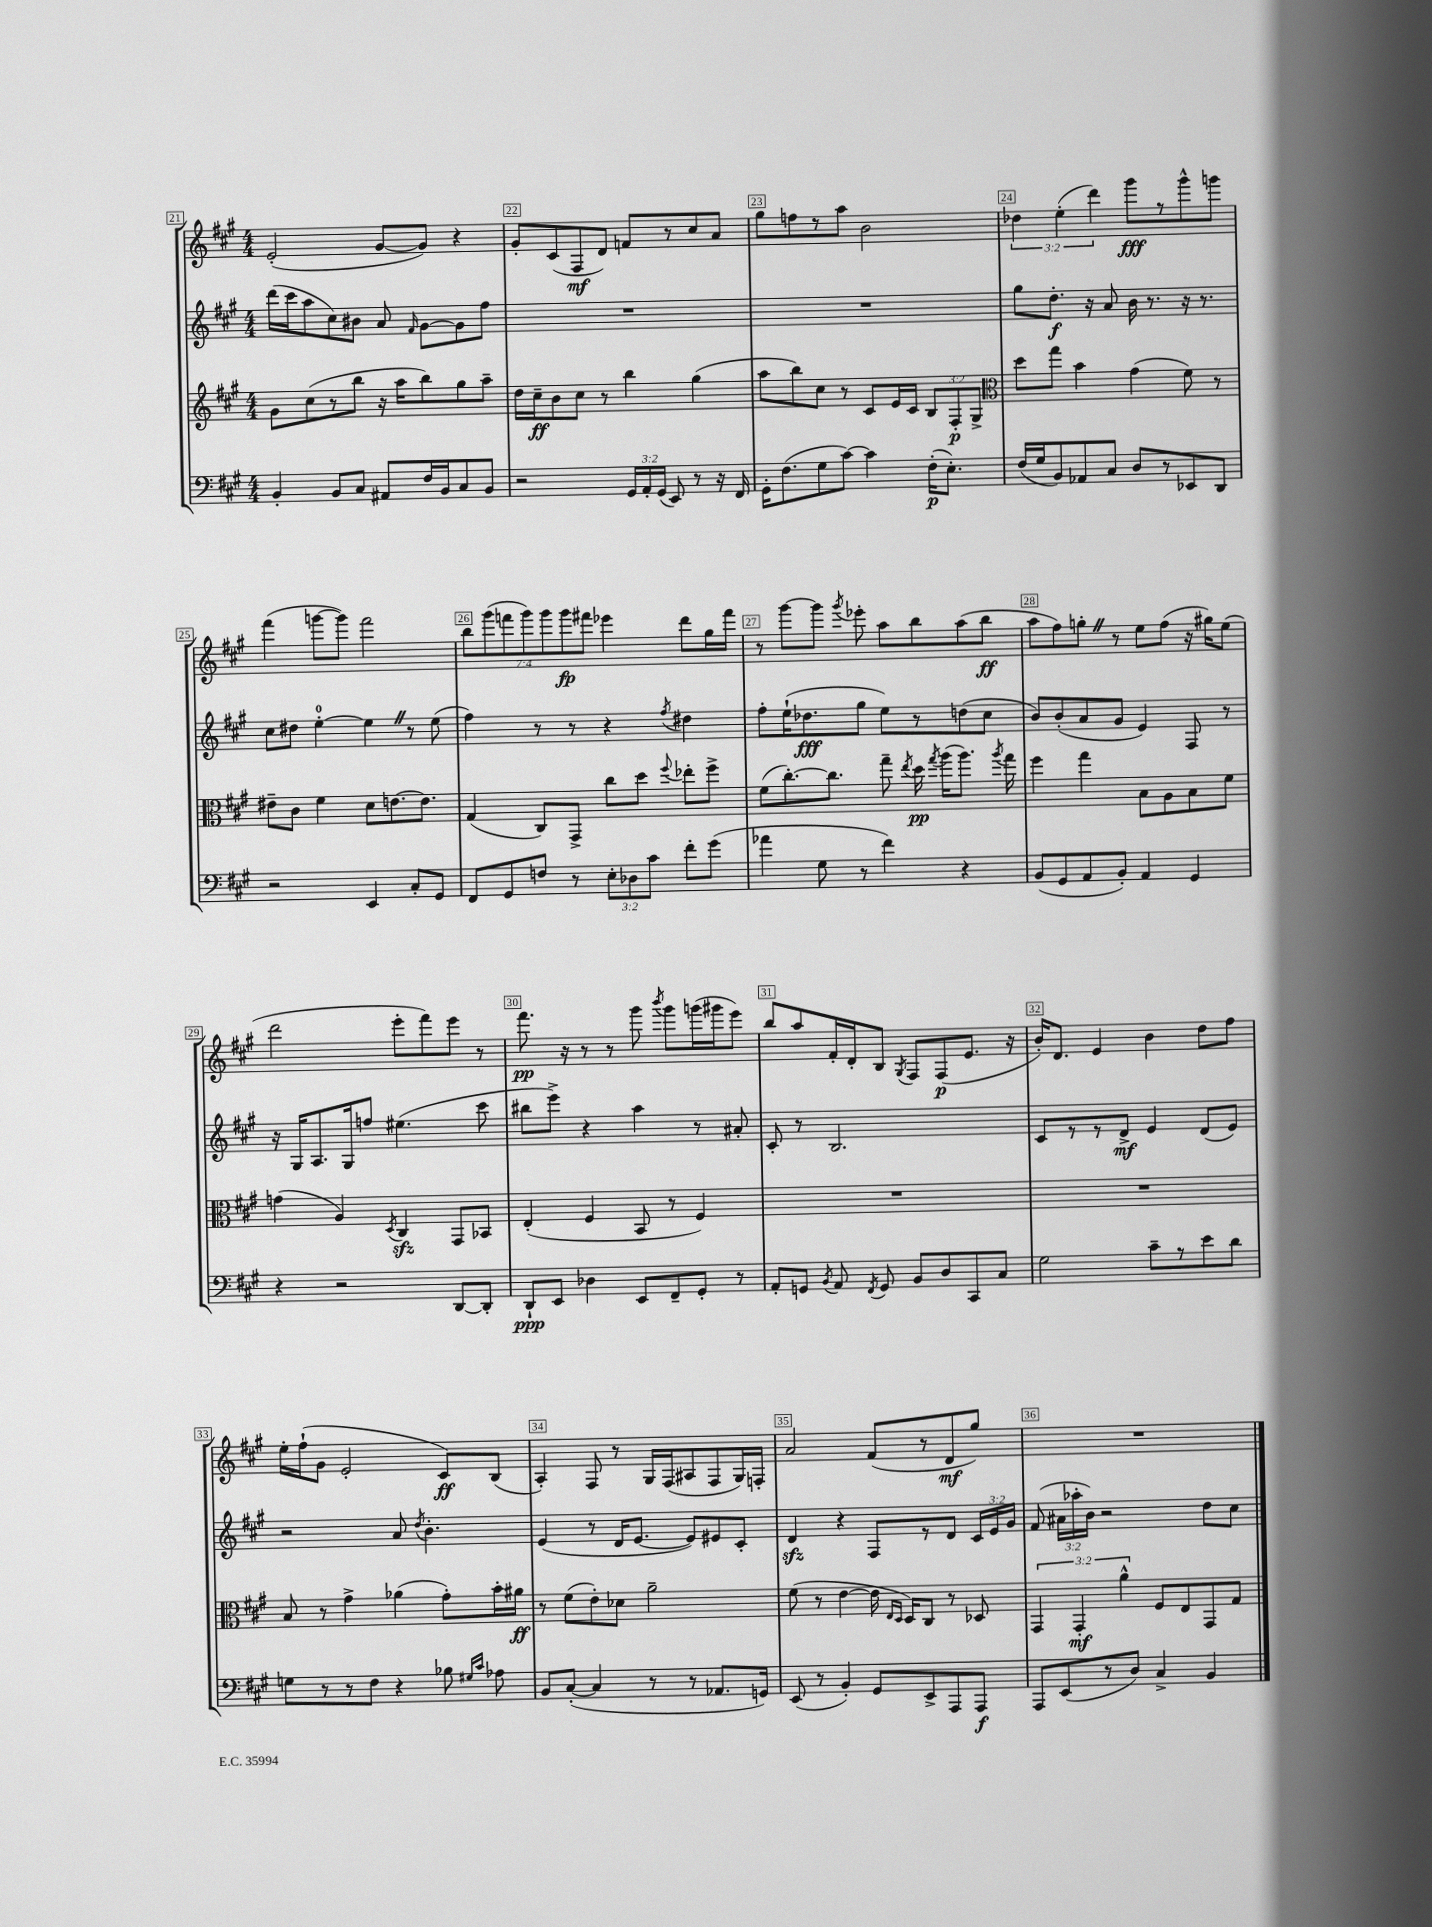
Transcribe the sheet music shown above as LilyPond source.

<<
\new StaffGroup <<
\new Staff = "s0" {
    \clef treble \key a \major \numericTimeSignature \time 4/4 \override Staff.TupletNumber.text = #tuplet-number::calc-fraction-text
    \autoBeamOff e'2-.( gis'8[~ gis'8]) r4 |
    gis'8[-. cis'8( fis8\mf d'8]) f'8[ r8 cis''8 a'8] |
    gis''8[ f''8 r8 a''8] b'2 |
    \tuplet 3/2 { des''4 e''4-.( d'''4) } gis'''8[\fff r8 gis'''8-^ g'''8] |
    fis'''4( g'''8[~ g'''8]) fis'''2 |
    \tuplet 7/4 { b''8[ gis'''8( f'''8 gis'''8) gis'''8 gis'''8\fp fis'''8] } ees'''4 d'''8[ gis''16 fis'''16] |
    r8 gis'''8[~ gis'''8] \acciaccatura { gis'''8 } ees'''8-. a''8[ b''8 a''8( b''8]\ff |
    a''8[ fis''8) g''8]-. \once \override BreathingSign.text = \markup { \musicglyph "scripts.caesura.straight" } \breathe r8 e''8[ fis''8]( r16 gis''16[) e''8]( |
    d'''2 e'''8[-. fis'''8) e'''8] r8 |
    fis'''8.\pp r16 r8 r8 gis'''8 \acciaccatura { b'''8 } gis'''8[ g'''16( gis'''16 e'''8]) |
    b''8[ a''8 fis'16-. d'16-. b8] \acciaccatura { gis8 } fis8[ fis8\p( e'8.] r16 |
    b'16[-.) d'8.] e'4 b'4 d''8[ fis''8] |
    e''16[-. fis''16-!( gis'8] e'2-. cis'8[\ff) b8]( |
    a4-.) fis8 r8 gis16[ fis16( ais8 fis8 gis16) f16]-. |
    a'2 fis'8[( r8 d'8\mf gis''8]) |
    R1 \bar "|." |
}
\new Staff = "s1" {
    \clef treble \key a \major \numericTimeSignature \time 4/4 \override Staff.TupletNumber.text = #tuplet-number::calc-fraction-text
    \autoBeamOff d'''16[( cis'''16 a''8 cis''8) bis'8] a'8 \grace { fis'16 } gis'8[~ gis'8 fis''8] |
    R1 |
    R1 |
    gis''8[ d''8.]-.\f r16 a'8 b'16 r8. r16 r8. |
    cis''8[ dis''8] e''4-0~-. e''4 \once \override BreathingSign.text = \markup { \musicglyph "scripts.caesura.straight" } \breathe r8 e''8( |
    fis''4) r8 r8 r4 \acciaccatura { fis''8 } dis''4 |
    fis''8[-. e''16-!( des''8.\fff gis''8] e''8[) r8 d''8( cis''8] |
    b'8[) b'8-.( a'8 gis'8] e'4) fis8 r8 |
    r16 gis16[ a8. gis16 f''8] eis''4.( cis'''8 |
    bis''8[ e'''8]->) r4 a''4 r8 ais'8-. |
    cis'8-. r8 b2. |
    cis'8[ r8 r8 d'8]->\mf e'4 d'8[( e'8]) |
    r2 a'8 \acciaccatura { d''8 } b'4.-. |
    e'4( r8 d'16[ e'8.]~ e'8[) eis'8 cis'8]-. |
    d'4\sfz r4 fis8[ r8 d'8] \tuplet 3/2 { cis'16[ e'16 gis'16] } |
    fis'8( \tuplet 3/2 { ais'16[ aes''16-. b'16]) } r2 d''8[ cis''8] \bar "|." |
}
\new Staff = "s2" {
    \clef treble \key a \major \numericTimeSignature \time 4/4 \override Staff.TupletNumber.text = #tuplet-number::calc-fraction-text
    \autoBeamOff gis'8[ cis''8( r8 b''8] r16 a''16[ b''8) gis''8 a''8]-- |
    d''16[ cis''16--\ff b'8 cis''8] r8 b''4 gis''4( |
    a''8[ b''8) cis''8] r8 cis'8[ e'16 cis'16] \tuplet 3/2 { b8[ fis8-.\p gis8]-> } |
    \clef alto d''8[ gis''8] b'4 gis'4( fis'8) r8 |
    eis'8[-- cis'8] fis'4 d'8[ e'8.~ e'8.] |
    gis4( cis8[) gis,8]-> cis''8[ d''8] \appoggiatura { fis''8 } ees''8[-. fis''8]-> |
    fis'8[( cis''8.~-.) cis''8.] gis''8-- \acciaccatura { e''8 } d''16\pp \acciaccatura { gis''8 } a''16[( a''8.]) \acciaccatura { a''8 } gis''16 |
    fis''4 gis''4 b8[ a8 b8 fis'8] |
    g'4( a4) \acciaccatura { d8 } cis4\sfz gis,8[ bes,8] |
    e4-.( fis4 b,8 r8 fis4) |
    R1 |
    R1 |
    b8 r8 gis'4-> aes'4( gis'8[-.) b'16-. ais'16]\ff |
    r8 fis'8[( e'8-.) des'8] a'2-- |
    fis'8( r8 e'4~ e'16 \grace { e16[ d16] } d16[) cis8] r8 des8 |
    \tuplet 3/2 { gis,4 gis,4-.\mf a'4-^ } fis8[ e8 gis,8 gis8] \bar "|." |
}
\new Staff = "s3" {
    \clef bass \key a \major \numericTimeSignature \time 4/4 \override Staff.TupletNumber.text = #tuplet-number::calc-fraction-text
    \autoBeamOff b,4-. b,8[ cis8] ais,8[ fis16 b,16 cis8 b,8] |
    r2 \tuplet 3/2 { gis,16[ a,16-. gis,16]( } e,8) r8 r16 fis,16 |
    gis,16[-. fis8.( gis8 cis'8]~) cis'4 fis16[-.\p( e8.]-.) |
    fis16[( gis16 b,8) aes,8 cis8] d8[ r8 ees,8 d,8] |
    r2 e,4 cis8[-. gis,8] |
    fis,8[ gis,8 f8] r8 \tuplet 3/2 { e8[-. des8 cis'8] } fis'8[-. gis'8]( |
    aes'4 gis8 r8 fis'4) r4 |
    b,8[( gis,8 a,8 b,8]-.) a,4 gis,4 |
    r4 r2 d,8[~ d,8]-. |
    d,8[-!\ppp e,8] des4 e,8[ fis,8-- gis,8]-. r8 |
    a,8[-. g,8] \acciaccatura { b,8 } a,8 \acciaccatura { fis,8 } g,8 b,8[ d8 cis,8 cis8] |
    gis2 cis'8[-- r8 e'8 d'8] |
    g8[ r8 r8 fis8] r4 bes8 \grace { gis16[ cis'16] } aes8 |
    b,8[ cis8]~-.( cis4 r8 r8 aes,8.[ g,16]) |
    e,8( r8 b,4-.) gis,8[ e,8-> a,,8 a,,8]\f |
    a,,8[ e,8( r8 d8]) cis4-> b,4 \bar "|." |
}
>>
>>
\layout { \context { \Score currentBarNumber = #21 \override BarNumber.break-visibility = ##(#f #t #t) barNumberVisibility = #all-bar-numbers-visible \override BarNumber.stencil = #(make-stencil-boxer 0.1 0.3 ly:text-interface::print) } }
